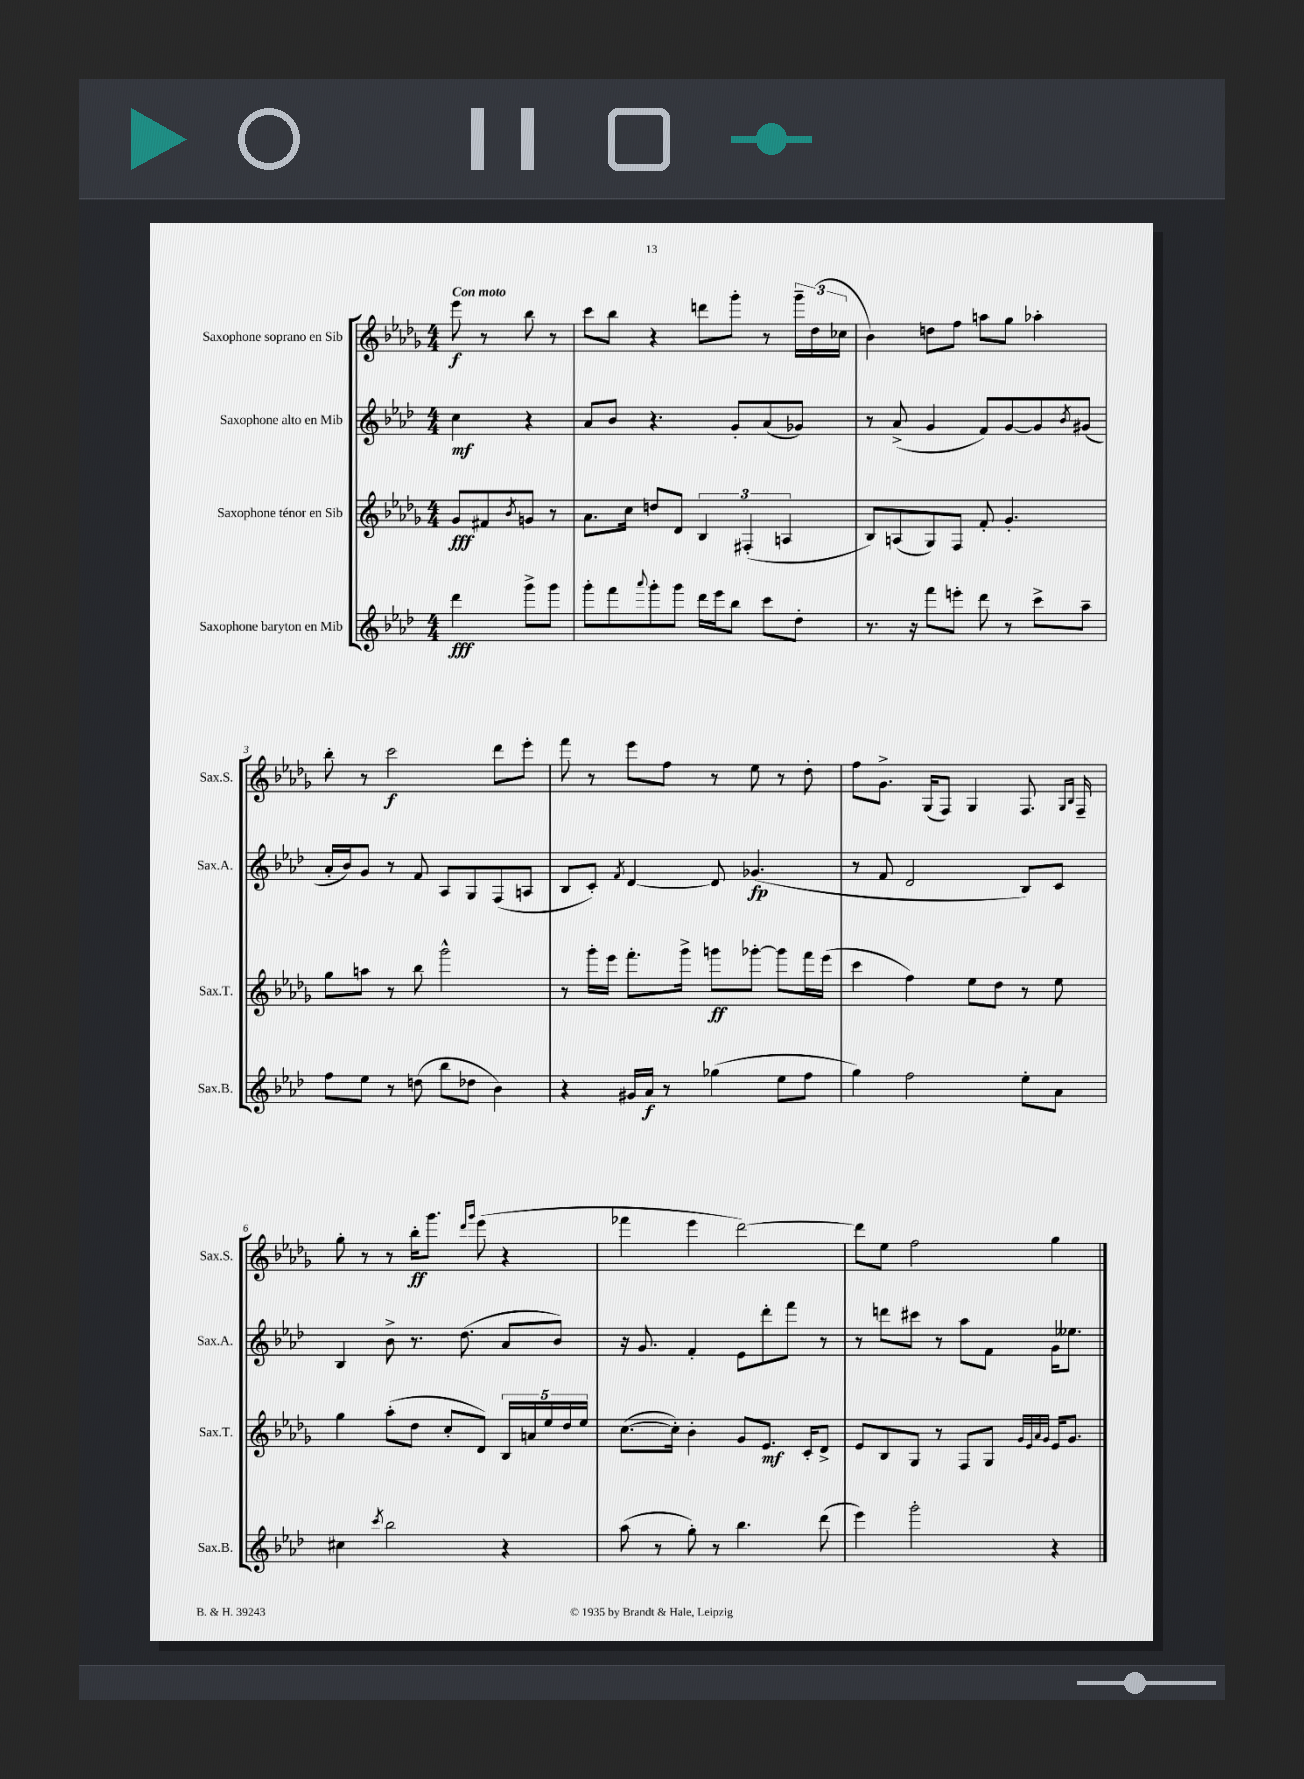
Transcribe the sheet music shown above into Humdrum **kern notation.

**kern	**kern	**kern	**kern
*staff4	*staff3	*staff2	*staff1
*clefG2	*clefG2	*clefG2	*clefG2
*k[b-e-a-d-]	*k[b-e-a-d-g-]	*k[b-e-a-d-]	*k[b-e-a-d-g-]
*M4/4	*M4/4	*M4/4	*M4/4
4ddd-	8g-	4cc	8eee-
.	8f#	.	8r
.	8qb-	.	.
8ggg^	8g	4r	8bb-
8ggg	8r	.	8r
=	=	=	=
8ggg'	8.a-	8a-	8ccc
8fff	.	8b-	8bb-
.	16cc	.	.
8qqaaa-	.	.	.
8ggg'	8dd	4.r	4r
8ggg	8d-	.	.
16ddd-	6B-	.	8ddd
16eee-	.	.	.
8bb-	.	8g'	8ggg-'
.	(6F#'	.	.
8ccc	.	(8a-	8r
.	6A	.	.
8dd-'	.	8g-)	24ggg-~
.	.	.	(24dd-
.	.	.	24cc-
=	=	=	=
8.r	8B-)	8r	4b-)
.	(8A	(8a-^	.
16r	.	.	.
8fff	8G-)	4g	8dd
8eee'	8F	.	8ff
8ddd-	8f'	8f)	8aa
8r	4.g-'	[8g	8gg-
8ccc^	.	8g]	4aa-'
.	.	8qb-	.
8aa-~	.	(8g#	.
=	=	=	=
8ff	8gg-	16a-'	8bb-'
.	.	16b-)	.
8ee-	8aa	8g	8r
8r	8r	8r	2ccc
(8dd	8bb-	8f	.
8bb-	2ggg-^^	8A-	.
8dd-	.	8G	.
4b-)	.	(8F	8ddd-
.	.	8A	8eee-'
=	=	=	=
4r	8r	8B-	8fff
.	16ggg-'	8c')	8r
.	16eee-	.	.
.	.	8qf	.
16g#	8.fff'	[4d-	8eee-
16a-	.	.	.
8r	.	.	8ff
.	16ggg-^	.	.
(4gg-	8ggg	8d-]	8r
.	[8ggg-'	(4.g-	8ee-
8ee-	8ggg-]	.	8r
8ff	16fff	.	8dd-'
.	(16eee-	.	.
=	=	=	=
4gg)	4ccc	8r	8ff
.	.	8f	8.g-^
2ff	4ff)	2d-	.
.	.	.	(16G-
.	.	.	8F)
.	8ee-	.	4G-
.	8dd-	.	.
8ee-'	8r	8B-)	8.F
8a-	8ee-	8c	.
.	.	.	16qqG-
.	.	.	16qqB-
.	.	.	16F~
=	=	=	=
4cc#	4gg-	4B-	8gg-'
.	.	.	8r
8qccc	.	.	.
2bb-	(8aa-'	8b-^	8r
.	8dd-	8.r	16bb-'
.	.	.	8.ggg-
.	8cc'	.	.
.	.	(8.dd-	.
.	.	.	16qqddd-
.	.	.	16qqggg-
.	8d-)	.	(8eee-
4r	20B-	8a-	4r
.	20a	.	.
.	20ee-	.	.
.	.	8b-)	.
.	20dd-	.	.
.	20ee-	.	.
=	=	=	=
(8aa-	([8.cc	16r	4fff-
.	.	8.g	.
8r	.	.	.
.	16cc'])	.	.
8gg')	4b-'	4f'	4eee-
8r	.	.	.
4.bb-	8g-	8e-	[2ddd-)
.	8.e-	8ddd-'	.
.	.	8fff	.
.	16c'	.	.
(8ddd-	8d-^	8r	.
=	=	=	=
4eee-)	8e-	8r	8ddd-]
.	8B-	8ddd	8ee-
2ggg'	8G-	8ccc#	2ff
.	8r	8r	.
.	8F	8aa-	.
.	8G-	8f	.
.	32qqg-	.	.
.	32qqe-	.	.
.	32qqa-	.	.
.	32qqg-	.	.
4r	16e-	16g	4gg-
.	8.g-	8.ee--	.
==	==	==	==
*-	*-	*-	*-
